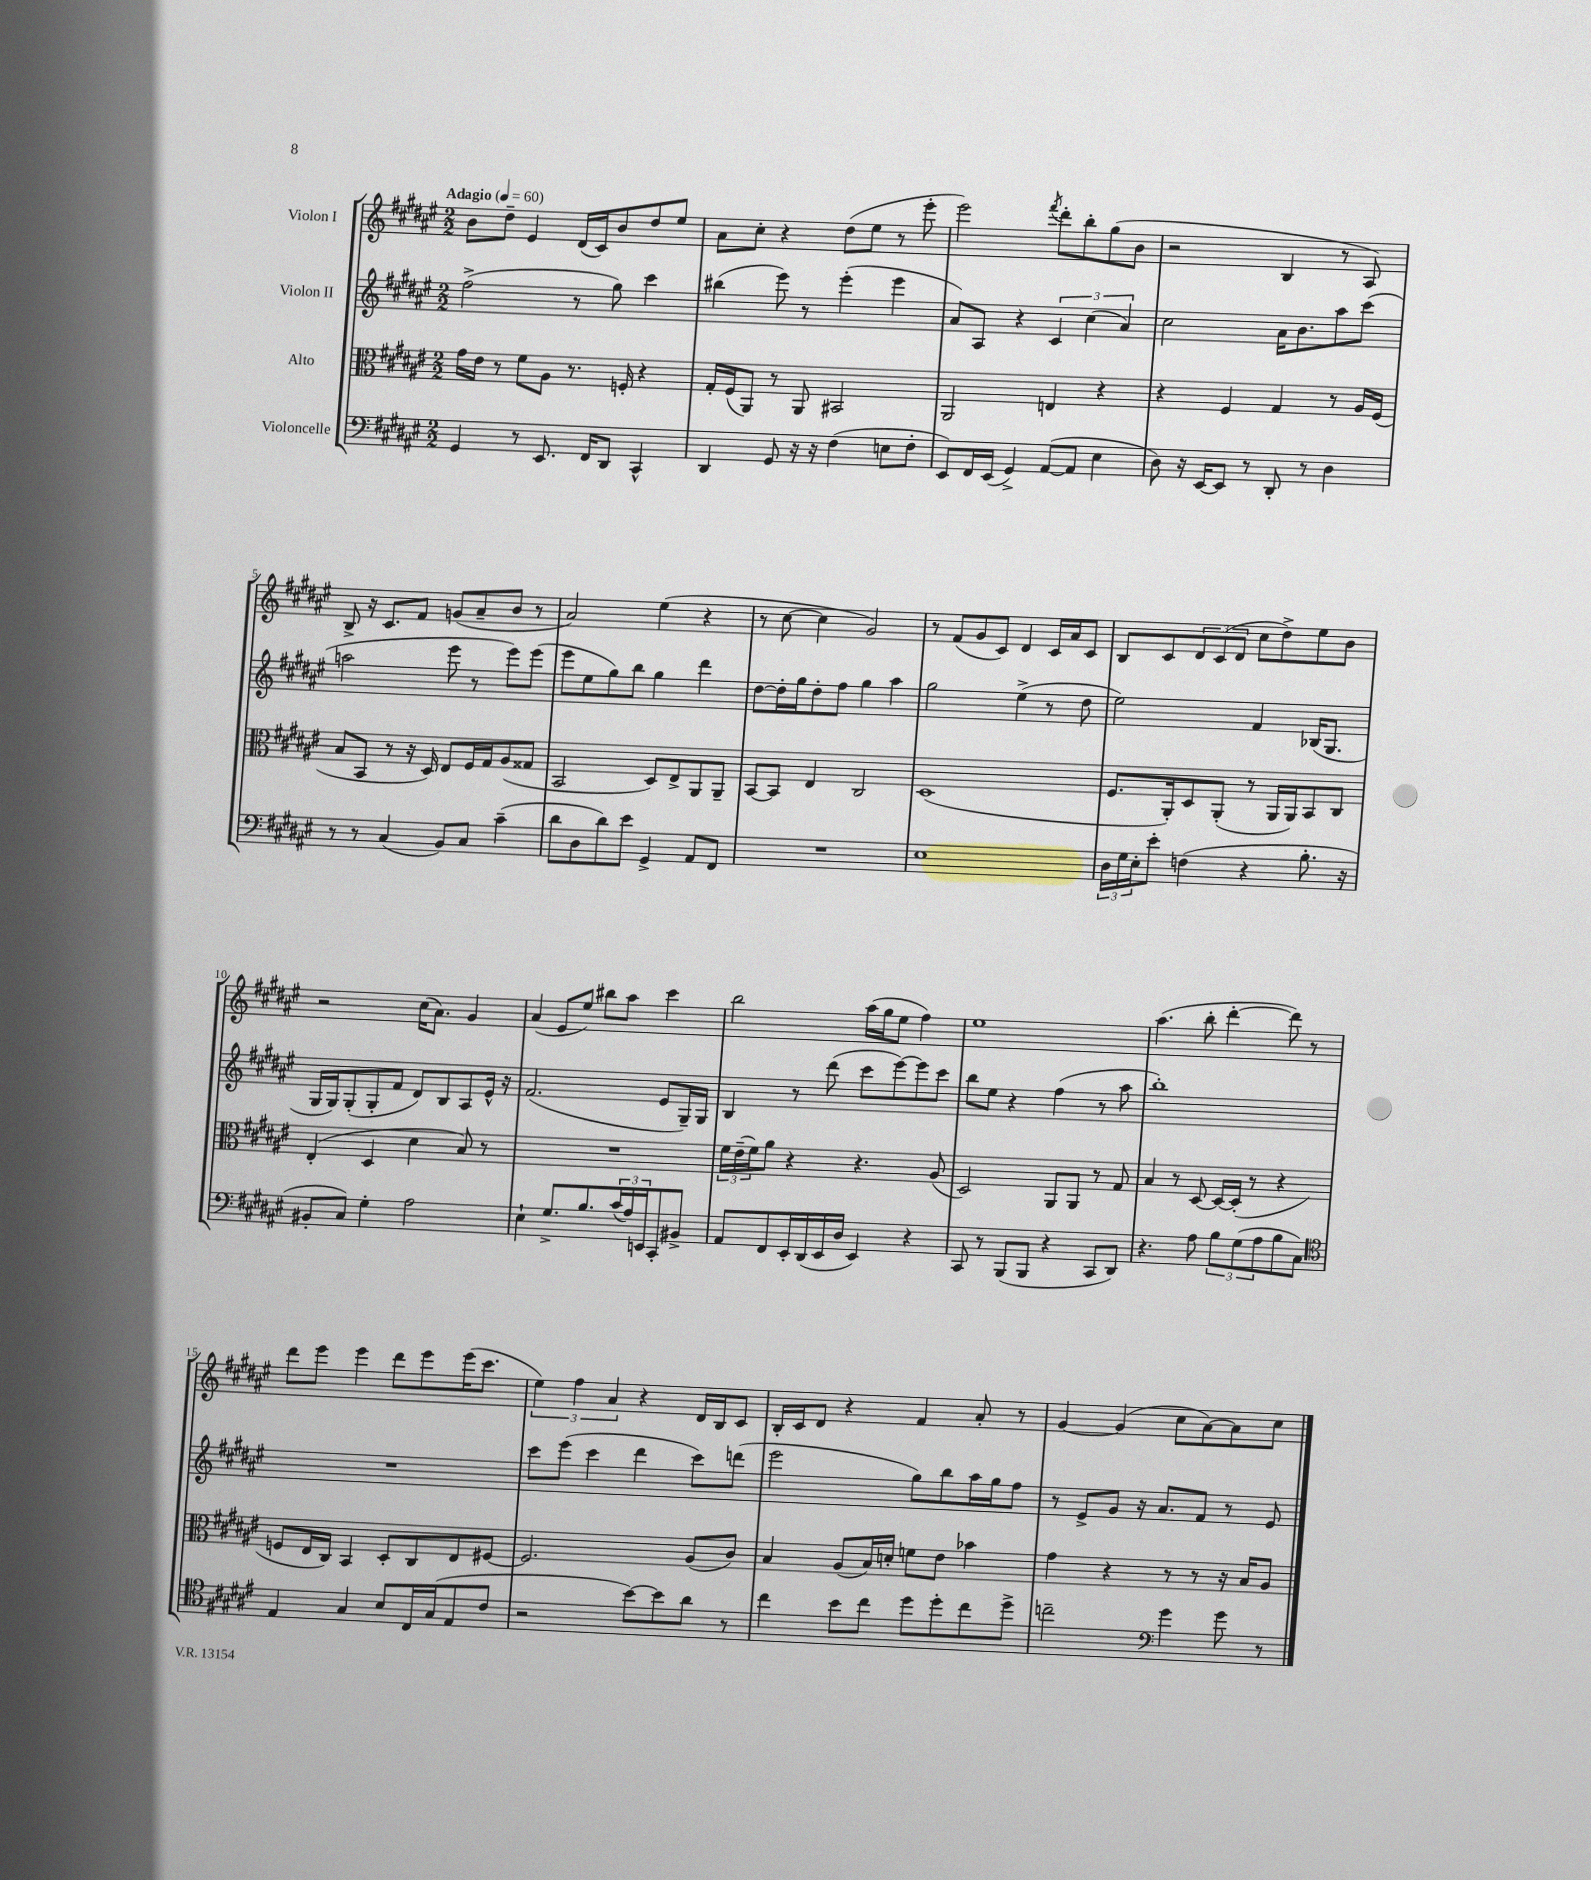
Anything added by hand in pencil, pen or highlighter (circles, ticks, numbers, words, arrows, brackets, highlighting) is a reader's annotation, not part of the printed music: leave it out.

**kern	**kern	**kern	**kern
*part4	*part3	*part2	*part1
*staff4	*staff3	*staff2	*staff1
*I"Violoncelle	*I"Alto	*I"Violon II	*I"Violon I
*clefF4	*clefC3	*clefG2	*clefG2
*k[f#c#g#d#a#e#]	*k[f#c#g#d#a#e#]	*k[f#c#g#d#a#e#]	*k[f#c#g#d#a#e#]
*M2/2	*M2/2	*M2/2	*M2/2
*MM60	*MM60	*MM60	*MM60
=1	=1	=1	=1
!	!	!	!LO:TX:a:B:t=Adagio
4GG#/	16g#\LL	(2ff#^\	8b\L
.	16e#\JJ	.	.
.	8r	.	8dd#~\J
8r	8f#\L	.	4e#/
8.EE#/	8A#\J	.	.
.	8.r	8r	(16d#/LL
16FF#/KL	.	.	16c#/J)
8DD#/J	.	8gg#\)	8b/
.	16Fn'/	.	.
4CC#^^/	4r	4ccc#\	8dd#/
.	.	.	8ee#/J
=2	=2	=2	=2
4DD#/	16G#'/LL	(4bb#X\	8a#\L
.	(16F#/J	.	.
.	8AA#/J)	.	8cc#'\J
8GG#/	8r	8eee#\)	4r
16r	8AA#/	8r	.
16r	.	.	.
(4F#\	2BB#X/	(4eee#'\	(8dd#\L
.	.	.	8ee#\J
8En\L	.	4eee#\	8r
8F#'\J	.	.	8eee#'\
=3	=3	=3	=3
8EE#/L)	2AA#/	8a#/L)	2eee#\)
16FF#/L	.	8A#/J	.
(16EE#/JJ	.	.	.
4GG#^/)	.	4r	.
.	.	.	8qfff#/
([8AA#/L	4En/	6c#/	8ddd#'\L
8AA#/J]	.	.	8bb'\
.	.	(6cc#\	.
4E#\	4r	.	(8gg#\
.	.	6a#/)	.
.	.	.	8b\J
=4	=4	=4	=4
8D#\)	4r	2cc#\	2r
16r	.	.	.
[16EE#/KL	.	.	.
8EE#/J]	4F#/	.	.
8r	.	.	.
8DD#'/	4G#/	16a#\KL	4B/
.	.	8.b\	.
8r	.	.	.
4D#\	8r	8aa#\	8r
.	16A#/LL	(8ccc#\J	8A#/)
.	(16F#/JJ	.	.
!!LO:LB:g=z
=5	=5	=5	=5
8r	8B/L	2aan\	8B^/
8r	8BB/J	.	16r
.	.	.	8.c#/L
(4C#/	8r	.	.
.	16r	.	8f#/J
.	16D#/)	.	.
8BB/L)	8E#/L	8eee#\	(8gn/L
8C#/J	16F#/L	8r	8a#~/
.	16G#/J	.	.
(4c#~\	(8A#/	8eee#\L)	8b/J
.	8G##X/J	(8eee#\J	8r
=6	=6	=6	=6
8d#\L	2BB/	8eee#\L	2a#/)
8D#\	.	8ee#\	.
8d#\)	.	8gg#\)	.
8e#\J	.	8bb\J	.
4GG#^/	8D#/L)	4gg#\	(4ee#\
.	8E#^/	.	.
8AA#/L	8AA#/	4ddd#\	4r
8FF#/J	8AA#~/J	.	.
=7	=7	=7	=7
1r	[8BB/L	[8dd#\L	8r
.	8BB/J]	16dd#'\L]	[8cc#\
.	.	16gg#\J	.
.	4E#/	8dd#'\	4cc#\]
.	.	8ff#\J	.
.	2C#/	4gg#\	2g#/)
.	.	4aa#\	.
=8	=8	=8	=8
1E#	(1D#	2gg#\	8r
.	.	.	(8f#/L
.	.	.	8g#/
.	.	.	8c#/J)
.	.	(4ee#^\	4d#/
.	.	8r	16c#/LL
.	.	.	16a#/J
.	.	8dd#\	8c#/J
=9	=9	=9	=9
24D#\LL	8.F#/L	2ee#\)	8B/L
24G#\	.	.	.
24E#'\J	.	.	.
8e#'\J	.	.	8c#/
.	16AA#'/k)	.	.
(4Fn\	8D#/	.	12d#/
.	.	.	(12c#/
.	(8AA#'/J	.	.
.	.	.	12d#/J
4r	8r	4f#/	8cc#\L
.	16AA#/LL	.	8dd#^\)
.	16AA#/J)	.	.
8.B'\	8BB/	(16B-X/KL	8ee#\
.	.	8.G#/J	.
.	8C#/J	.	8b\J
16r	.	.	.
!!LO:LB:g=z
=10	=10	=10	=10
8BB#X'/L	(4E#'/	16G#/LL	2r
.	.	16G#/J)	.
8C#/J)	.	(8G#'/	.
4G#'\	4D#/	8G#'/	.
.	.	8f#/J	.
2A#\	4d#\	8d#/L)	(16cc#\KL
.	.	.	8.a#\J)
.	.	8B/	.
.	8B/)	8A#/	4g#/
.	8r	16e#^^/Jk	.
.	.	16r	.
=11	=11	=11	=11
4E#`\	1r	(2.f#/	(4a#/
8.G#^/L	.	.	8e#/L
.	.	.	8ee#/J)
8.B/	.	.	.
.	.	.	8bb#X\L
(24c#/L	.	.	8aa#\J
24A#/)	.	.	.
24EEn/J	.	.	.
8CC#'/	.	8e#/L	4ccc#\
8BB#X^/J	.	16G#~/L)	.
.	.	16G#/JJ	.
=12	=12	=12	=12
8AA#/L	24f#\LL	4B/	2bb\
.	(24e#~\	.	.
.	24f#\J)	.	.
8FF#/	8a#\J	.	.
16EE#'/L	4r	8r	.
(16DD#/	.	.	.
16EE#/	.	(8ddd#\	.
16D#/JJ	.	.	.
4EE#/)	4.r	8ccc#\L	(16aa#\LL
.	.	.	16gg#\J
.	.	[8eee#\)	8ee#\J
4r	.	8eee#\]	4ff#\)
.	(8A#/	8ccc#\J	.
=13	=13	=13	=13
8CC#/	2D#/)	8bb\L	1ee#
8r	.	8ee#\J	.
(8BBB/L	.	4r	.
8BBB/J	.	.	.
4r	8AA#/L	(4ff#\	.
.	8AA#/J	.	.
8CC#/L	8r	8r	.
8DD#/J)	8G#/	8aa#\	.
=14	=14	=14	=14
4.r	4B/	1bb')	(4.aa#\
.	8r	.	.
8A#\	[8D#/	.	8bb'\
12B\L	16D#/LL_	.	[4ddd#'\
.	(16D#'/JJ]	.	.
(12G#\	.	.	.
.	8r	.	.
12A#\	.	.	.
8B\	4r	.	8ddd#\])
8C#\J)	.	.	8r
!!LO:LB:g=z
=15	=15	=15	=15
*clefC4	*	*	*
4E#/	8Fn/L	1r	8ddd#\L
.	16E#/L	.	8eee#\J
.	16C#/JJ)	.	.
4G#/	4BB/	.	4eee#\
8B/L	8D#'/L	.	8ddd#\L
16C#/L	8C#/	.	8eee#\
(16G#/J	.	.	.
8E#/	8E#/	.	(16eee#\K
.	.	.	8.ccc#\J
8c#/J	[8F#X/J	.	.
=16	=16	=16	=16
2r	2.F#/]	8ccc#\L	6ee#\)
.	.	(8eee#\J	.
.	.	.	6ff#\
.	.	4ccc#\	.
.	.	.	6a#/
[8b\L)	.	4ddd#\	4r
8b\]	.	.	.
8a#\J	(8A#/L	8ccc#\L)	16d#/LL
.	.	.	16B/J
8r	8c#/J)	(8dddn\J	8c#/J
=17	=17	=17	=17
4cc#\	4B/	2eee#\	16B'/LL
.	.	.	16c#/J
.	.	.	8d#/J
8b\L	(8A#/L	.	4r
8cc#\J	16B/L)	.	.
.	16dn'/JJ	.	.
8dd#\L	8fn\L	8gg#\L)	4f#/
8dd#'\	8e#\J	8bb\	.
8cc#\	4b-X\	16aa#\L	8a#'/
.	.	16gg#\J	.
8dd#^\J	.	8ff#\J	8r
=18	=18	=18	=18
2ccn~\	4g#\	8r	[4g#/
.	.	8e#^/L	.
.	4r	8g#/J	(4g#/]
.	.	16r	.
.	.	8.a#/L	.
*clefF4	*	*	*
4g#\	8r	.	8cc#\L
.	8r	8f#/J	[8a#\)
8g#\	16r	8r	8a#\]
.	16B/KL	.	.
8r	8A#/J	8e#/	8cc#\J
==	==	==	==
*-	*-	*-	*-
